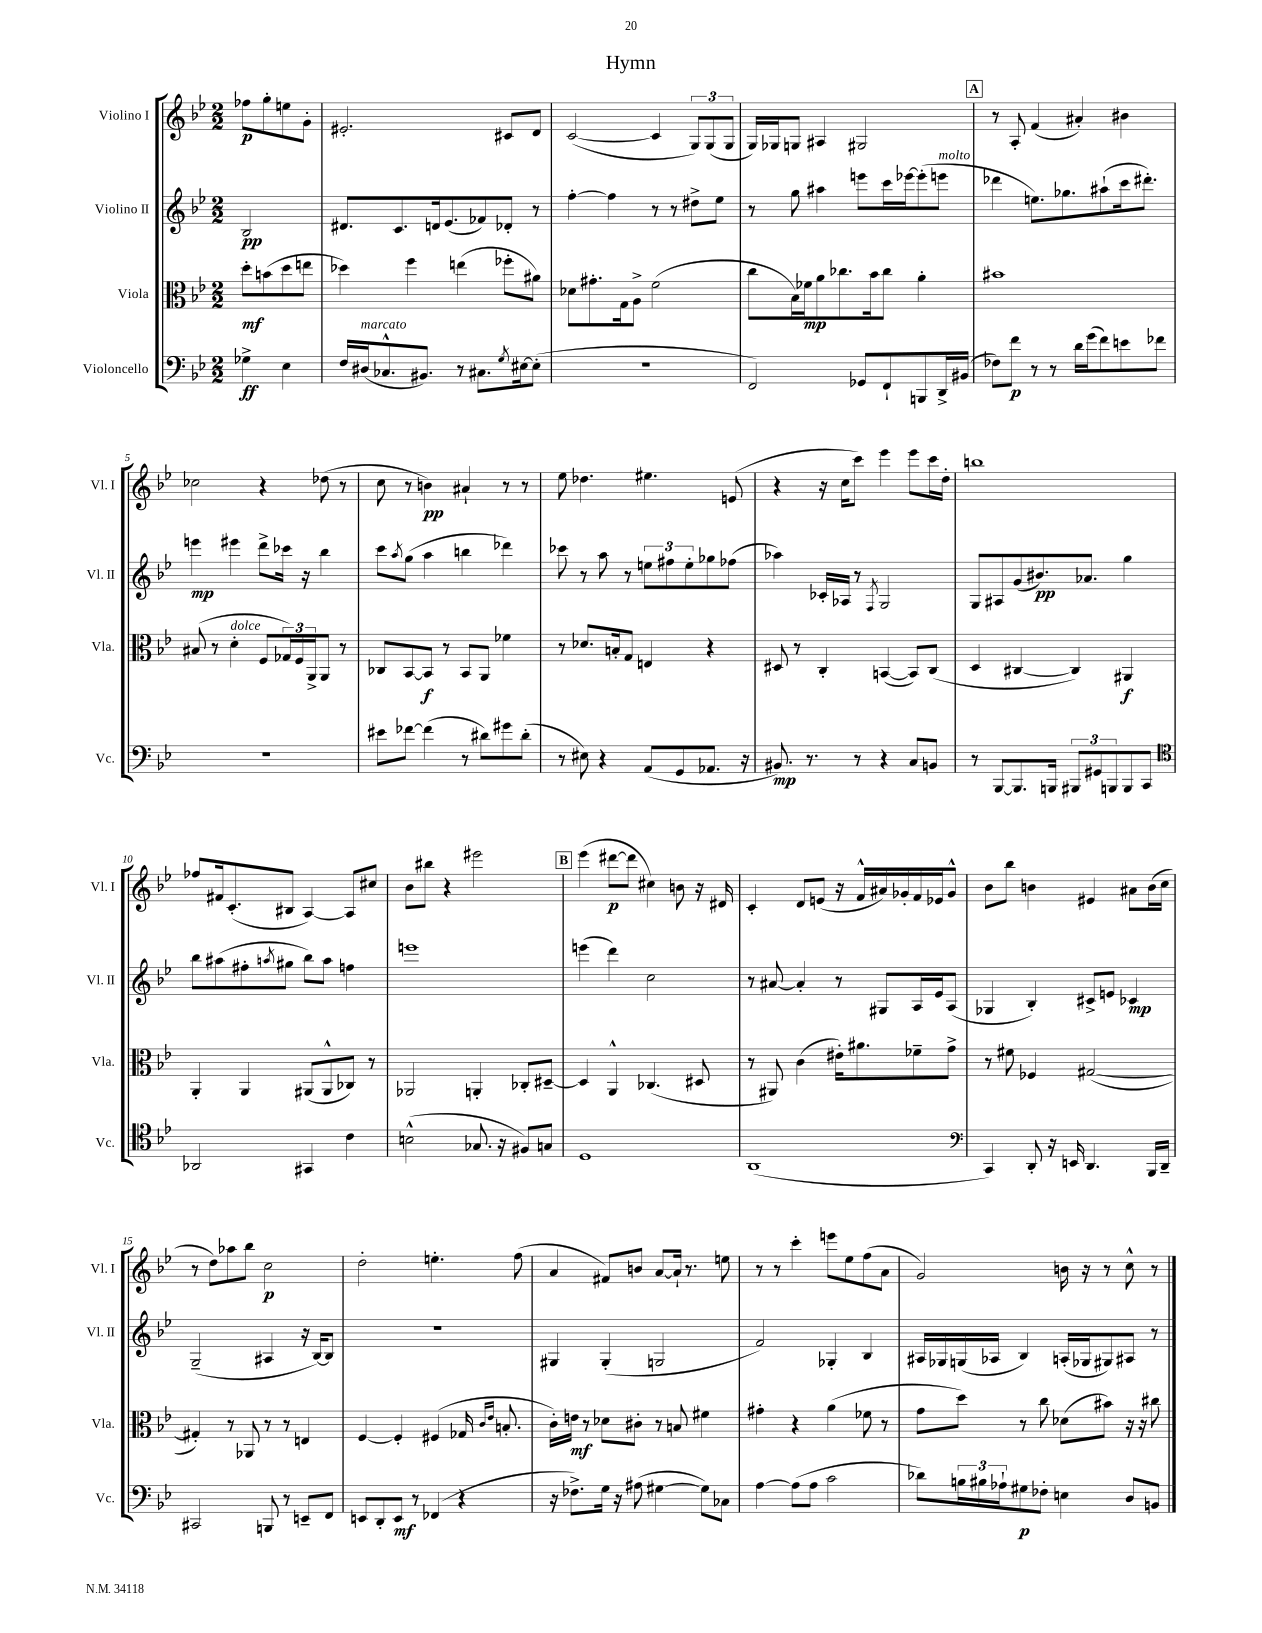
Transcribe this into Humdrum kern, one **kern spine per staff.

**kern	**kern	**kern	**kern
*staff4	*staff3	*staff2	*staff1
*clefF4	*clefC3	*clefG2	*clefG2
*k[b-e-]	*k[b-e-]	*k[b-e-]	*k[b-e-]
*M2/2	*M2/2	*M2/2	*M2/2
4G-^	8dd'	2B-	8ff-
.	(8b	.	8gg'
4E-	8dd	.	8ee
.	8ee	.	8g'
=	=	=	=
16F	4dd-)	8.d#	2.e#'
(16D#	.	.	.
8.C-^^	.	.	.
.	.	8.c	.
.	4ff	.	.
8.BB#)	.	.	.
.	.	16d	.
.	.	(8.e-	.
8r	(4ee	.	.
8.C#	.	8f-)	.
.	8ff-'	8d-'	8c#
8qG	.	.	.
[16E#	.	.	.
(8E#']	8a#)	8r	8d
=	=	=	=
1r	8d-	[4ff'	([2c
.	8.g#'	.	.
.	.	4ff]	.
.	16G	.	.
.	8A^	.	.
.	(2f	8r	4c]
.	.	8r	.
.	.	8dd#^	12G)
.	.	.	(12G
.	.	8ee-	.
.	.	.	12G
=	=	=	=
2FF)	8cc	8r	16G)
.	.	.	16G-
.	16B-)	8gg	8G
.	16f-	.	.
.	8a	4aa#	4A#
.	8.cc-	.	.
8GG-	.	8eee	2G#
.	16b-	.	.
8FF`	8cc-	16ccc	.
.	.	[16eee-	.
8BBB	4a'	(8eee-']	.
16DD^	.	8eee	.
(16BB#	.	.	.
=	=	=	=
8F-)	1b#	4ddd-	8r
8f	.	.	8A'
8r	.	8.ee)	(4f
8r	.	.	.
.	.	8.gg-	.
16d	.	.	4a#')
(16g	.	.	.
8f)	.	(8aa#`	.
8e	.	16ccc	4b#
.	.	8.ddd#')	.
8f-	.	.	.
=	=	=	=
1r	(8B#	4eee	2cc-
.	8r	.	.
.	4d'	4eee#	.
.	8F	8ddd^	4r
.	24G-)	16ccc-	.
.	24F	.	.
.	.	16r	.
.	24AA^	.	.
.	8AA	4bb-	(8dd-
.	8r	.	8r
=	=	=	=
8e#	8C-	8ccc	8cc
.	.	8qaa	.
[8f-	[8BB-	(8gg	8r
(4f-]	8BB-]	4aa	4b)
.	8r	.	.
8r	8BB-	4bb	4a#`
8d#)	8AA	.	.
8g#	4f-	4ddd-)	8r
(8d#'	.	.	8r
=	=	=	=
8r	8r	8ccc-	8ee-
8E#)	8.d-	8r	4.dd-
4r	.	8aa	.
.	16B'	.	.
.	8G	8r	.
(8AA	4E	12ee	4.ee#
.	.	12ff#	.
8GG	.	.	.
.	.	12ee'	.
8.AA-	4r	8gg-	.
.	.	(8ff-	(8e
16r	.	.	.
=	=	=	=
8.BB#)	8D#	4aa-)	4r
.	8r	.	.
8.r	.	.	.
.	4C'	16c-'	16r
.	.	16A-	16cc
8r	.	8r	8ccc)
.	.	8qF	.
4r	([4BB	2G	4eee-
8C	8BB])	.	8eee-
8BB	(8C	.	16ccc
.	.	.	16dd'
=	=	=	=
8r	4D	8G	1bb
[8BBB-	.	8A#	.
8.BBB-]	[4C#	(8g	.
.	.	8.b#)	.
16BBB	.	.	.
12BBB#	4C#])	.	.
.	.	8.a-	.
12GG#	.	.	.
12BBB	.	.	.
8BBB	4AA#	4gg	.
8CC	.	.	.
=	=	=	=
*clefC4	*	*	*
2AA-	4AA'	8bb-	8ff-
.	.	(8aa#	16f#
.	.	.	(8.c'
.	4AA	8ff#'	.
.	.	8qaa	.
.	.	8gg#	8B#
4GG#	(8AA#	8bb-)	[4A)
.	8AA#^^	8aa	.
4c	8C-)	4ff	8A]
.	8r	.	8cc#
=	=	=	=
(2B^^	2AA-	1eee	8b-
.	.	.	8bb#
.	.	.	4r
8.G-	4AA'	.	2eee#
16r	.	.	.
8F#)	8C-'	.	.
8G	[8D#~	.	.
=	=	=	=
1D	4D#]	(4eee	(4eee-
.	4AA^^	4ddd)	[8ddd#
.	.	.	8ddd#]
.	(4.C-	2cc	4cc#)
.	.	.	8b
.	8D#	.	16r
.	.	.	16d#
=	=	=	=
(1AA	8r	8r	4c'
.	8AA#)	[8a#	.
.	(4c	4a#']	8d
.	.	.	(8e
.	16e#')	8r	16r
.	8.a#	.	16f^^
.	.	8G#	16a#)
.	.	.	16g-'
.	8f-~	16A	16f
.	.	16e-	16e-
.	8g^	(8A	8g-^^
=	=	=	=
*clefF4	*	*	*
4CC)	8r	4G-	8b-
.	8f#	.	8bb-
8DD'	4F-	4B-')	4b
16r	.	.	.
16EE	.	.	.
4.DD	([2G#	8c#^	4e#
.	.	8e	.
.	.	4c-	8a#
16BBB-	.	.	(16b
16DD~	.	.	16cc
=	=	=	=
2CC#	4G#'])	(2G~	8r
.	.	.	8dd)
.	8r	.	8aa-
.	8AA-	.	8bb-
8BBB	8r	4A#	2cc
8r	8r	.	.
8EE~	4E	16r	.
.	.	[16B-)	.
8FF	.	8B-]	.
=	=	=	=
8EE	[4F	1r	2dd'
8DD'	.	.	.
8EE	4F']	.	.
8r	.	.	.
(4FF-	(4F#	.	4.ee'
4r	16G-	.	.
.	16qqc	.	.
.	16qqe-	.	.
.	8.B'	.	.
.	.	.	(8ff
=	=	=	=
16r	16c')	4G#	4a
8.F-^)	16e	.	.
.	8r	.	.
16G	8d-	(4G#'	8f#)
16r	.	.	.
(8A#	8c#'	.	8b
[4G#	8r	2G	[8a
.	8B	.	16a`]
.	.	.	8.r
8G#])	4f#	.	.
8C-	.	.	8ee
=	=	=	=
[4A	4g#'	2f)	8r
.	.	.	8r
(8A]	4r	.	4ccc'
8A	.	.	.
2c	(4a	4G-'	8eee
.	.	.	8ee-
.	8f-	4B-	(8ff
.	8r	.	8a
=	=	=	=
8d-)	8g	16A#	2g)
.	.	16G-	.
24B	8dd)	(16G	.
24B#	.	.	.
.	.	16A-	.
24A-`	.	.	.
8G#	8r	4B-)	.
8F-'	8cc	.	.
4E	(8d-	(16A'	16b
.	.	16G-	16r
.	8b#)	8G#)	8r
8D	16r	8A#	8cc^^
.	16r	.	.
8BB	8cc#	8r	8r
==	==	==	==
*-	*-	*-	*-
